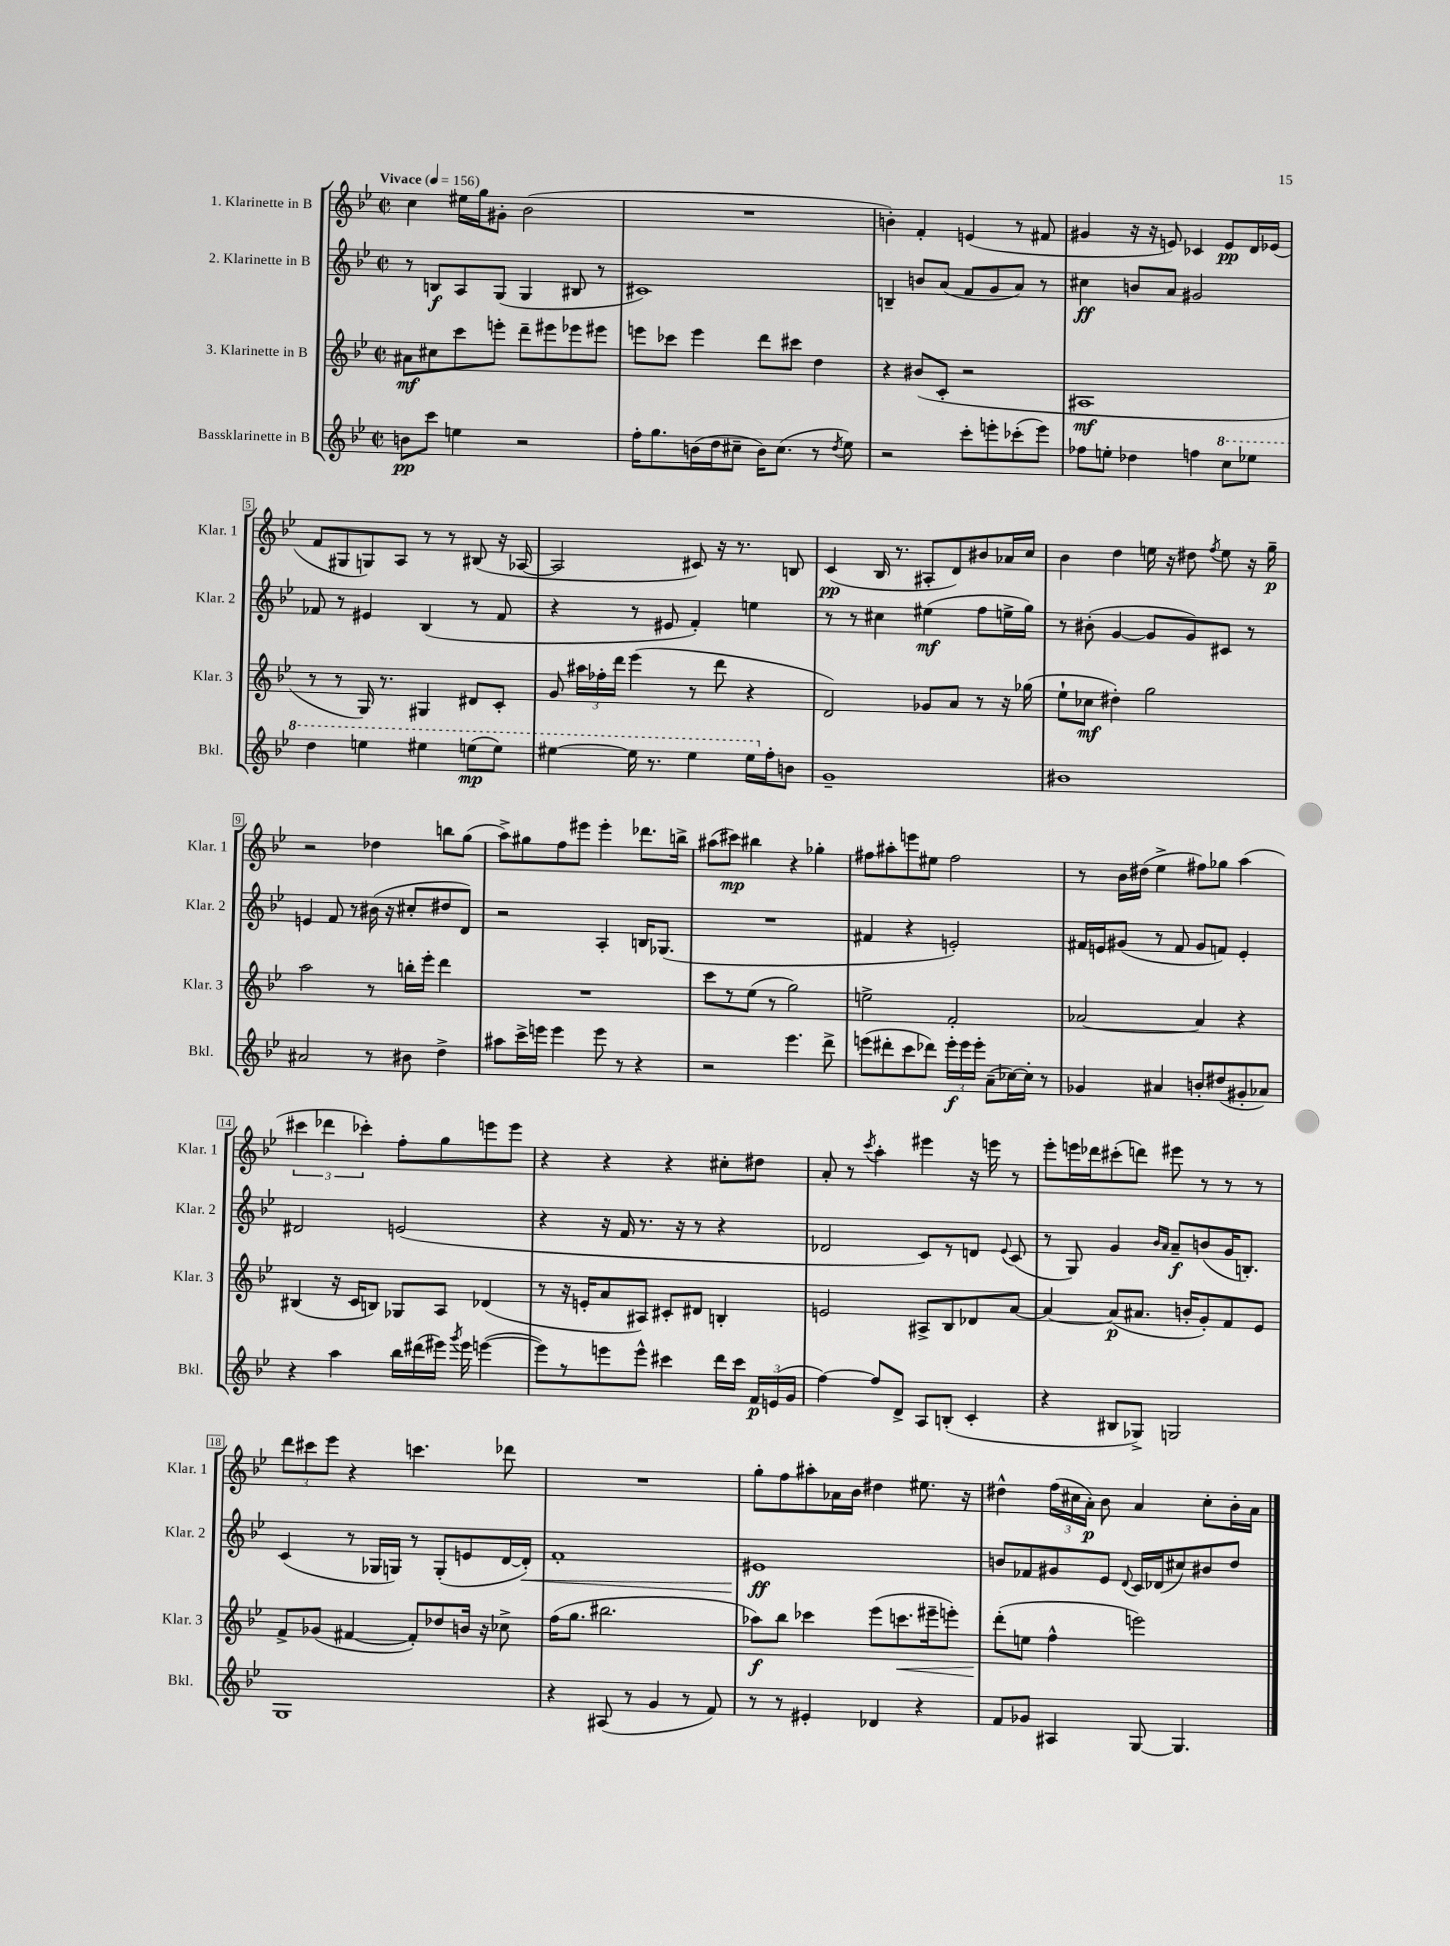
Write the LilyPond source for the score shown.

<<
\new StaffGroup <<
\new Staff = "s0" \with { instrumentName = "1. Klarinette in B" shortInstrumentName = "Klar. 1" } {
    \clef treble \key bes \major \defaultTimeSignature \time 2/2 \tempo "Vivace" 4 = 156
    \autoBeamOff c''4 eis''16[ g''16 gis'8]-. bes'2( |
    R1 |
    b'4-.) f'4-. e'4( r8 fis'8 |
    gis'4 r16 r16 e'8) ces'4 e'8[\pp d'16 ees'16]( |
    f'8[ gis8 g8) a8] r8 r8 bis8( r16 aes16~ |
    aes2 cis'8) r16 r8. b8 |
    c'4\pp( bes16 r8. ais8[-. d'8) bis'8 aes'16 c''16] |
    bes'4 d''4 e''16 r16 dis''8 \acciaccatura { f''8 } e''8 r16 g''16--\p |
    r2 des''4 b''8[ g''8]( |
    a''8[->) gis''8 f''8 eis'''8] eis'''4-. des'''8.[ b''16]-> |
    ais''8[( cis'''8]\mp) bis''4 r4 ges''4-. |
    fis''8[ ais''8-. e'''8 eis''8] fis''2 |
    r8 bes'16[ dis''16]( ees''4-> fis''8[) ges''8] a''4( |
    \tuplet 3/2 { cis'''4 des'''4 ces'''4-.) } f''8[-. g''8 e'''8 e'''8] |
    r4 r4 r4 cis''8[-. dis''8] |
    a'8-. r8 \acciaccatura { c'''8 } a''4-. eis'''4 r16 e'''16 r8 |
    ees'''8[-. e'''16 des'''16 cis'''8-.( d'''8]) eis'''8 r8 r8 r8 |
    \tuplet 3/2 { d'''8[ cis'''8 ees'''8] } r4 c'''4. des'''8 |
    R1 |
    g''8[-. f''8 ais''8-. aes'16 bes'16] dis''4 eis''8. r16 |
    dis''4-^ \tuplet 3/2 { f''16[( cis''16 a'16]-.\p) } bes'8 a'4 cis''8[-. bes'16-. a'16] \bar "|." |
}
\new Staff = "s1" \with { instrumentName = "2. Klarinette in B" shortInstrumentName = "Klar. 2" } {
    \clef treble \key bes \major \defaultTimeSignature \time 2/2
    \autoBeamOff r8 b8[\f a8 g8]( g4 bis8 r8 |
    cis'1) |
    b4-- b'8[ a'8]( f'8[ g'8 a'8]) r8 |
    cis''4\ff b'8[ a'8] gis'2 |
    fes'8 r8 eis'4 bes4( r8 fes'8 |
    r4 r8 eis'8 f'4-.) e''4 |
    r8 r8 cis''4 eis''4\mf( f''8[ e''16-> g''16]) |
    r8 bis'8-.( g'4~ g'8[ g'8) cis'8] r8 |
    e'4 f'8 r8 bis'16( r16 cis''8[-. dis''8 d'8]) |
    r2 a4-. b16[ ges8.]( |
    R1 |
    fis'4 r4 e'2-.) |
    fis'16[ e'16 gis'8]( r8 fis'8 gis'8[ f'8]) e'4-. |
    dis'2 e'2( |
    r4 r16 f'16 r8. r16 r8 r4 |
    des'2 c'8[) r8 d'8] \appoggiatura { ees'8 } c'8( |
    r8 g8) g'4 \grace { bes'16[ a'16] } a'8[--\f b'8( g'16 b8.]-.) |
    c'4( r8 ges16[ g16]) r8 g8[-.( e'8 d'16~ d'16]-.\<) |
    f'1-. |
    eis'1\ff\! |
    b'8[ fes'8 gis'8 ees'8] \appoggiatura { d'8 } c'16[ des'16( cis''8) bis'8 d''8] \bar "|." |
}
\new Staff = "s2" \with { instrumentName = "3. Klarinette in B" shortInstrumentName = "Klar. 3" } {
    \clef treble \key bes \major \defaultTimeSignature \time 2/2
    \autoBeamOff ais'8[\mf cis''8 c'''8 e'''8]-. d'''8[-- eis'''8 ees'''8 eis'''8] |
    e'''8[ ces'''8] e'''4 d'''8[ cis'''8] d''4 |
    r4 bis'8[( c'8]-. r2 |
    ais1\mf |
    r8 r8 g16) r8. gis4 dis'8[ c'8]-. |
    g'8 \tuplet 3/2 { ais''16[ fes''16-. d'''16] } ees'''4( r8 d'''8 r4 |
    d'2) ges'8[ a'8] r8 r16 ges''16( |
    ees''8[-! ces''8]\mf dis''4-.) g''2 |
    a''2 r8 b''16[-. ees'''16]-. d'''4 |
    R1 |
    c'''8[ r8 ees''8]( r8 g''2) |
    e''2-> f'2-. |
    aes'2~ aes'4 r4 |
    bis4( r16 c'16[ b8]) ges8[ a8] des'4( |
    r8 r16 e'16[-. a'8 ais8]) cis'8[-. dis'8] b4-. |
    e'2 ais8[-> bes8 des'8 a'8]~ |
    a'4~ a'8[\p( ais'8.] b'16[-. g'8-.) f'8 ees'8] |
    f'8[-> ges'8]( fis'4~ fis'8[-.) des''8 b'16] r16 ces''8-> |
    f''16[( g''8.] bis''2. |
    aes''8[\f) bes''8] ces'''4 ees'''8[( c'''8.\< eis'''16-- e'''8]-.) |
    d'''8[-.\!( e''8] f''4-^ e'''2) \bar "|." |
}
\new Staff = "s3" \with { instrumentName = "Bassklarinette in B" shortInstrumentName = "Bkl." } {
    \clef treble \key bes \major \defaultTimeSignature \time 2/2
    \autoBeamOff b'8[\pp c'''8] e''4 r2 |
    f''16[-. g''8. b'16( d''16 cis''8]-- b'16[) cis''8.]( r8 \acciaccatura { d''8 } ees''8) |
    r2 c'''8[-. e'''8-. ces'''8-.( e'''8]) |
    fes''8[ e''8]-. des''4 f''4 \ottava #1 c'''8[ ees'''!8] |
    d'''4 e'''4 eis'''4 e'''8[\mp( e'''8]) |
    eis'''4~ eis'''16 r8. eis'''4 eis'''16[ \ottava #0 f''16-. b'8] |
    g'1-- |
    bis'1 |
    ais'2 r8 bis'8 d''4-> |
    ais''8[ c'''16-> e'''16] e'''4 e'''8 r8 r4 |
    r2 ees'''4. d'''8-> |
    e'''8[( dis'''8-. c'''8 des'''8]) \tuplet 3/2 { e'''16[-.\f e'''16 e'''16]-. } a'8[--( ces''16~) ces''16]-. r8 |
    ges'4 ais'4 b'8[-. dis''8( gis'8-. aes'8]) |
    r4 a''4 bes''16[ dis'''16( eis'''16]) \acciaccatura { g'''8 } eis'''16 e'''4~( |
    e'''8[) r8 e'''8 e'''8]-^ cis'''4 d'''16[ cis'''16] \tuplet 3/2 { f'16[\p e'16( g'16] } |
    f''4~) f''8[ d'8]-> a8[ b8]-.( c'4-. |
    r4 bis8[ ges8]->) g2 |
    g1 |
    r4 ais8( r8 g'4 r8 f'8) |
    r8 r8 eis'4-. des'4 r4 |
    f'8[ ges'8] ais4 g8~ g4. \bar "|." |
}
>>
>>
\layout { \context { \Score \override BarNumber.stencil = #(make-stencil-boxer 0.1 0.3 ly:text-interface::print) } }
